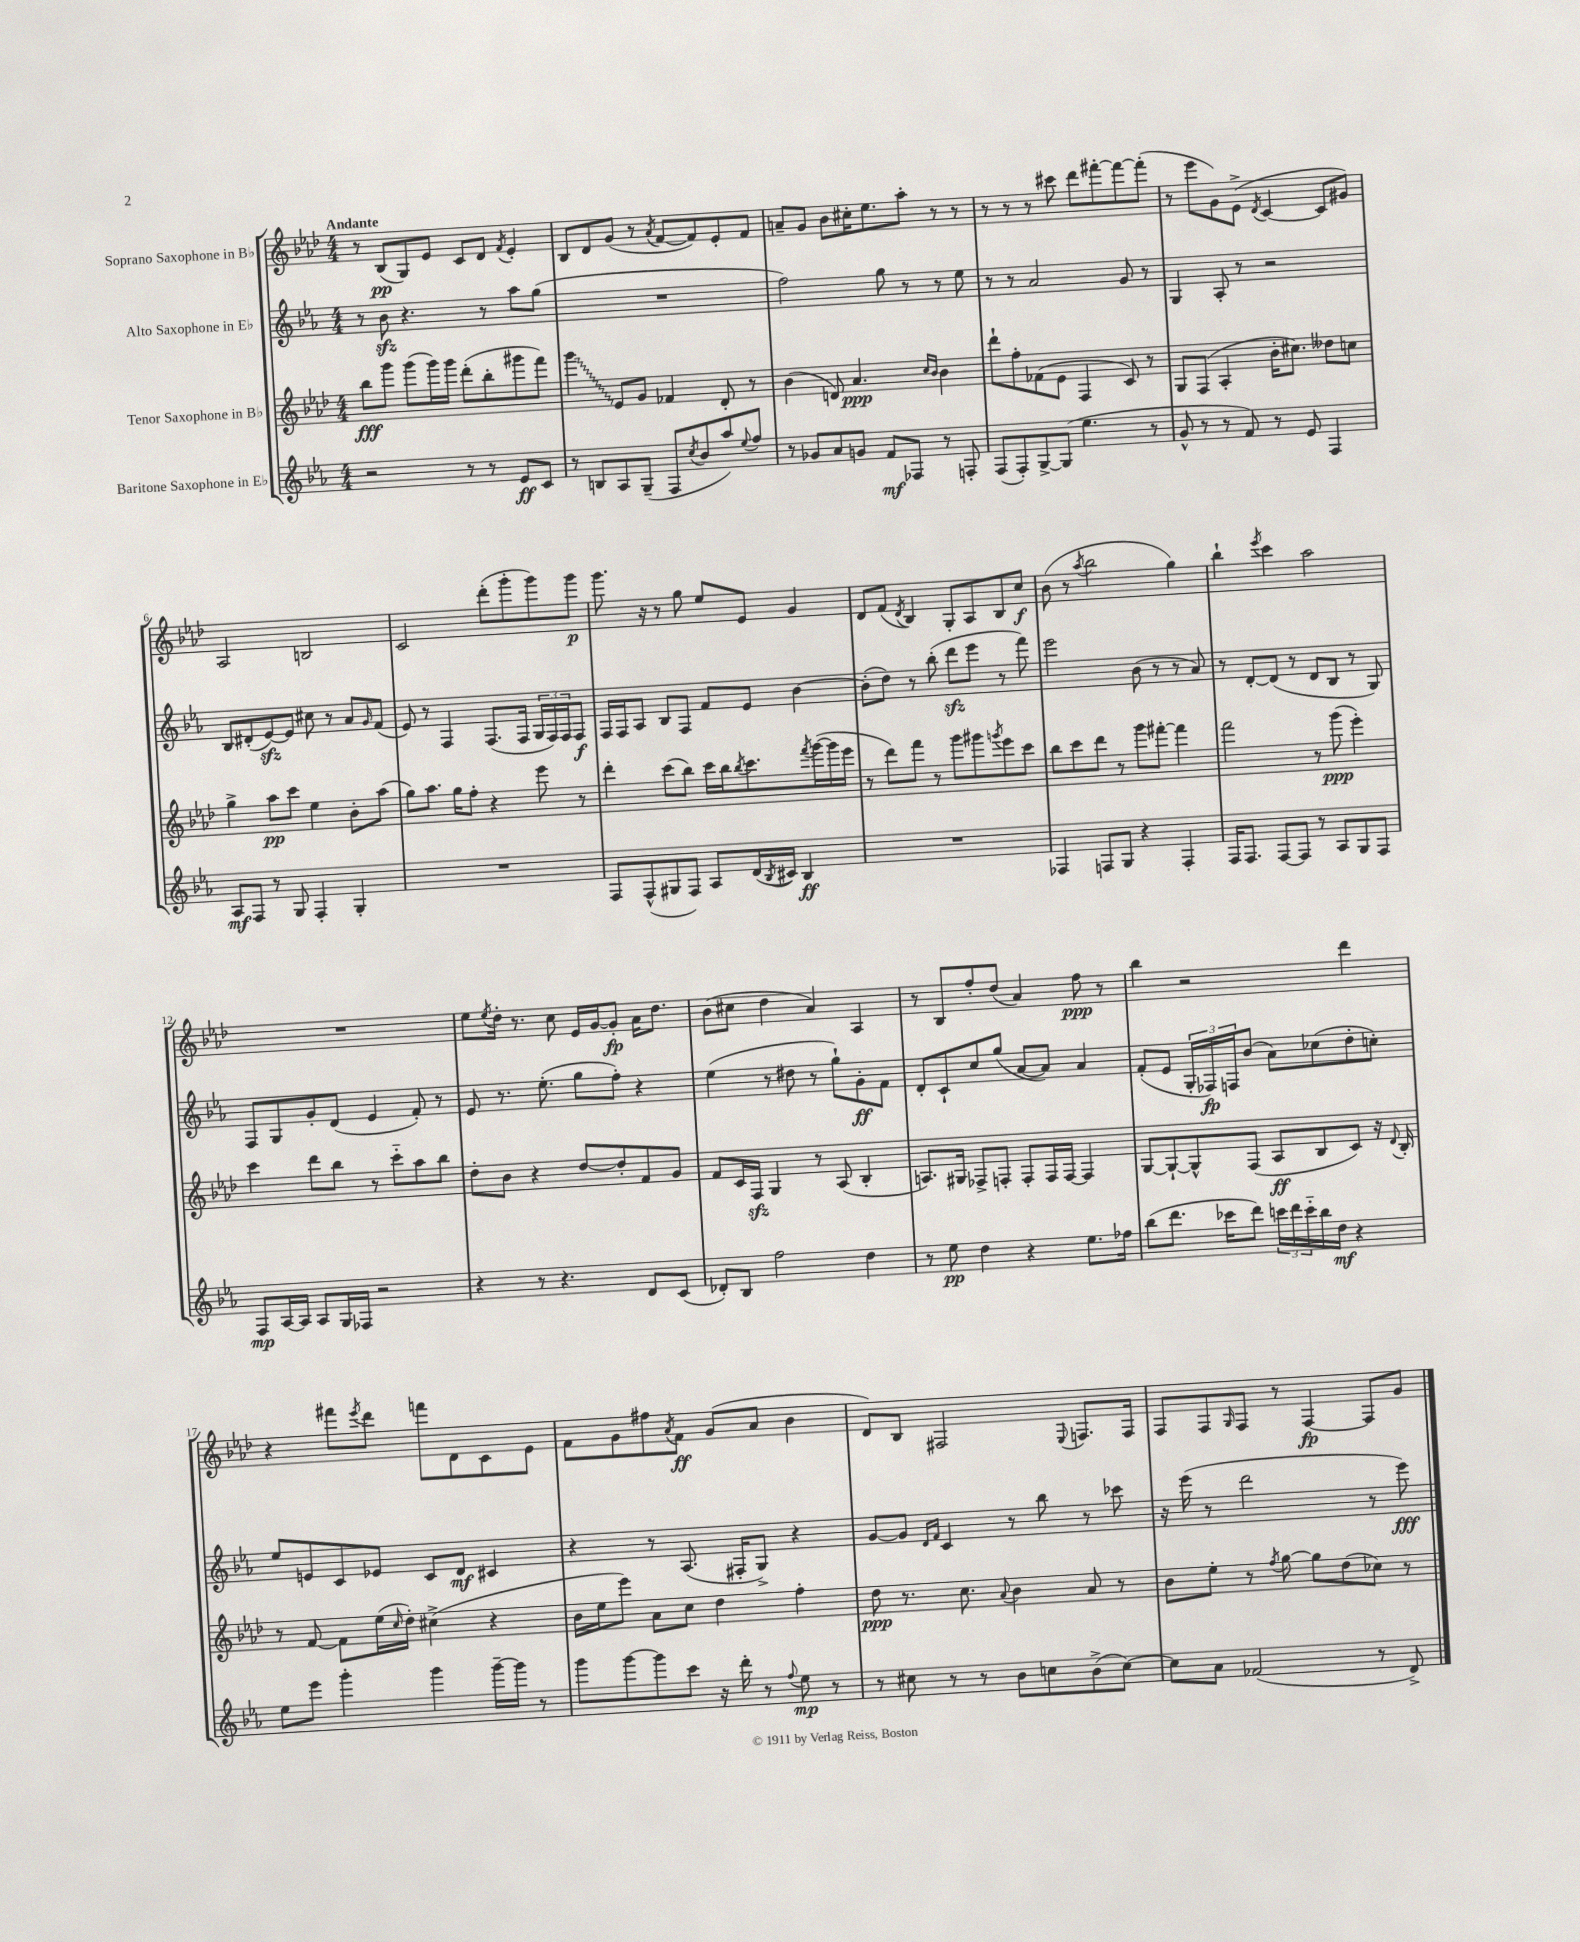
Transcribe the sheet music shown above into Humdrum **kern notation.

**kern	**kern	**kern	**kern
*staff4	*staff3	*staff2	*staff1
*clefG2	*clefG2	*clefG2	*clefG2
*k[b-e-a-]	*k[b-e-a-d-]	*k[b-e-a-]	*k[b-e-a-d-]
*M4/4	*M4/4	*M4/4	*M4/4
2r	8bb-	8r	8r
.	8ggg	8b-	(8B-
.	(8ggg	4.r	8G)
.	16ggg)	.	8e-
.	16ggg	.	.
8r	(8ddd-'	.	8c
8r	8bb-'	8r	8d-
.	.	.	8qf
8e-	8ggg#	8aa-	4e-'
8c	8fff)	(8gg	.
=	=	=	=
8r	4ggg	1r	8B-
8B	.	.	8d-
8A-	8e-	.	(8g
(8G~	8g	.	8r
.	.	.	8qa-
8F	4f-	.	[8f
8qcc	.	.	.
8b-	.	.	8f])
8aa-)	8d-'	.	8e-'
8qqee-	.	.	.
8ff	8r	.	8f
=	=	=	=
8r	(4b-	2ff)	8a~
8g-	.	.	8g
8a-	8d)	.	8b-
8g	4.a-	.	16cc#'
.	.	.	8.ee-
8f	.	8gg	.
8F-	.	8r	8aa-'
.	16qqcc	.	.
.	16qqb-	.	.
8r	4b-	8r	8r
8F'	.	8ee-	8r
=	=	=	=
(8F	8ddd-`	8r	8r
8F')	8ff'	8r	8r
[8G^	(8f-	2a-	8r
(8G]	8e-	.	8ccc#
4.ee-	4F	.	8ddd-
.	.	.	[8fff#'
.	8c)	8g	8fff#_
8r	8r	8r	(8fff#']
=	=	=	=
8g^^	8G	4G	8r
8r	(8F	.	8eee-
8r	4A-'	8A-'	8g)
8f)	.	8r	(8e-^
.	.	.	8qd-
8r	16b-'	2r	[4c
.	8.cc#)	.	.
8e-	.	.	.
4F	8dd--	.	8c]
.	8cc	.	8g#)
=	=	=	=
8A-	4gg^	8B-	2A-
8F	.	(8d#'	.
8r	8aa-	[8e-)	.
8G	8ccc	8e-]	.
4F'	4ee-	8cc#	2B
.	.	8r	.
4G'	8b-'	8a-	.
.	.	16qqg	.
.	(8aa-	(8f	.
=	=	=	=
1r	8gg)	8e-)	2c
.	8.aa-	8r	.
.	.	4F	.
.	16gg	.	.
.	8ff'	.	.
.	4r	(8.F	(8ddd-'
.	.	.	8ggg'
.	.	16F	.
.	8eee-	24G	8ggg)
.	.	24F)	.
.	.	24F	.
.	8r	8F	8ggg
=	=	=	=
8F	4ddd-'	16F	8.ggg
.	.	16F	.
(8F^^	.	8A-	.
.	.	.	16r
8G#	(8ccc	8B-	8r
8F)	8bb-)	8F	8gg
8A-	16ccc	8f	8ee-
.	16bb-	.	.
.	8qbb-	.	.
(16d	8.ccc	8e-	8e-
8qB-	.	.	.
16c#)	.	.	.
4B-	.	[4b-	4g
.	8qfff	.	.
.	([16ggg	.	.
.	16ggg]	.	.
.	16eee-	.	.
=	=	=	=
1r	8r	(8b-']	8d-
.	8ddd-)	8dd)	(8f
.	.	.	8qd-
.	8fff	8r	4B-)
.	8r	(8bb-'	.
.	8ggg	8ddd	8G'
.	8ggg#	8eee-	8A-
.	8qggg	.	.
.	8eee-	8r	8B-
.	8ccc	8fff)	8cc
=	=	=	=
4F-	8bb-	2eee-	(8b-
.	8ccc	.	8r
.	.	.	8qaa-
8F	8ddd-	.	2bb-
8G	8r	.	.
4r	8ggg	(8b-	.
.	[8fff#'	8r	.
4F'	4fff#]	8r	4gg)
.	.	8a-)	.
=	=	=	=
16F	2fff	8r	4bb-`
8.F	.	.	.
.	.	[8d'	.
.	.	.	8qeee-
[8F	.	(8d]	4ccc
8F]	.	8r	.
8r	8r	8d	2aa-
8A-	(8ggg	8B-	.
8G	4eee-')	8r	.
8F	.	8G)	.
=	=	=	=
8F	4ccc	8F	1r
[16A-	.	8G	.
16A-]	.	.	.
8A-	8ddd-	8g'	.
16G	8bb-	(8d	.
16F-	.	.	.
2r	8r	4e-	.
.	8ccc'~	.	.
.	8aa-	8f')	.
.	8bb-	8r	.
=	=	=	=
4r	8dd-'	8e-	8ee-
.	.	.	8qee-
.	8b-	8.r	16dd-'
.	.	.	8.r
8r	4r	.	.
.	.	(8.ee-'	.
4.r	.	.	8cc
.	[8dd-	8gg	16e-
.	.	.	[16g
.	8dd-']	8ff')	8g']
8d	8f	4r	16a-
.	.	.	8.dd-
(8c	8g	.	.
=	=	=	=
8d-')	8f	(4ee-	(8b-
8B-	16c	.	8cc#
.	16F	.	.
2ff	4G	8r	4dd-
.	.	8dd#	.
.	8r	8r	4a-)
.	(8A-	8gg`)	.
4dd	4B-'	8g'	4A-
.	.	8f	.
=	=	=	=
8r	8.A)	8d'	8r
8ee-	.	8c`	8B-
.	16G#	.	.
4dd	8F-^	8cc	8ff'
.	8F'	(8gg	(8dd-
4r	8F'	[8a-	4a-)
.	16F	8a-])	.
.	[16F	.	.
8.ee-	4F]	4a-	8ff
.	.	.	8r
16ff-	.	.	.
=	=	=	=
(8bb-	[8G	(8f'	4bb-
8.ddd	8G`_	8e-	.
.	8G^^]	24G'	2r
.	.	24F-)	.
16ccc-	.	.	.
.	.	24F	.
8ddd)	(8F	(8b-	.
24ccc	8A-	8a-)	.
24ddd	.	.	.
24ccc'~	.	.	.
16bb-	8B-	(8cc-	.
16dd	.	.	.
4r	8c)	8dd'	4ddd-
.	16r	8cc')	.
.	8qqd-	.	.
.	16B-'	.	.
=	=	=	=
8ee-	8r	8ee-	4r
8eee-	[8f	8e	.
4ggg'	8f]	8c	8fff#
.	.	.	8qeee-
.	(16ee-	8e-	8ddd-
.	16qqcc	.	.
.	16dd-')	.	.
4ggg	(4cc#^	8c	8fff
.	.	8d	8d-
[16ggg~	4r	4c#	8c
16ggg]	.	.	.
8r	.	.	8e-
=	=	=	=
8ggg	16b-	4r	8f
.	16ee-	.	.
[8ggg	8eee-)	.	8g
8ggg]	8a-	8r	8ff#
.	.	.	8qa-
8ccc	8cc	(8.A-	8f
16r	4dd-	.	(8g
16ddd'	.	16F#'	.
8r	.	8G^)	8a-
8qqff	.	.	.
8ee-	4ff'	4r	4b-
8r	.	.	.
=	=	=	=
8r	8dd-	[8g	8d-)
8cc#	8.r	8g]	8B-
.	.	16qqd	.
.	.	16qqf	.
8r	.	4c	2F#
.	8.cc	.	.
8r	.	.	.
.	8qqa-	.	.
8b-	4b-	8r	.
8cc	.	8bb-	.
.	.	.	8qqE-
(8b-^	8a-	8r	8.F
[8cc)	8r	8ccc-	.
.	.	.	16F
=	=	=	=
8cc]	8b-	16r	8F
.	.	(16eee-	.
8a-	8ee-'	8r	8F
.	.	.	16qqG
(2f-	8r	2ddd	8F
.	8qff	.	.
.	[8gg	.	8r
.	8gg]	.	[4F
.	(8dd-	.	.
8r	8cc-)	8r	8F]
8d^)	8r	8eee-)	8g
==	==	==	==
*-	*-	*-	*-
